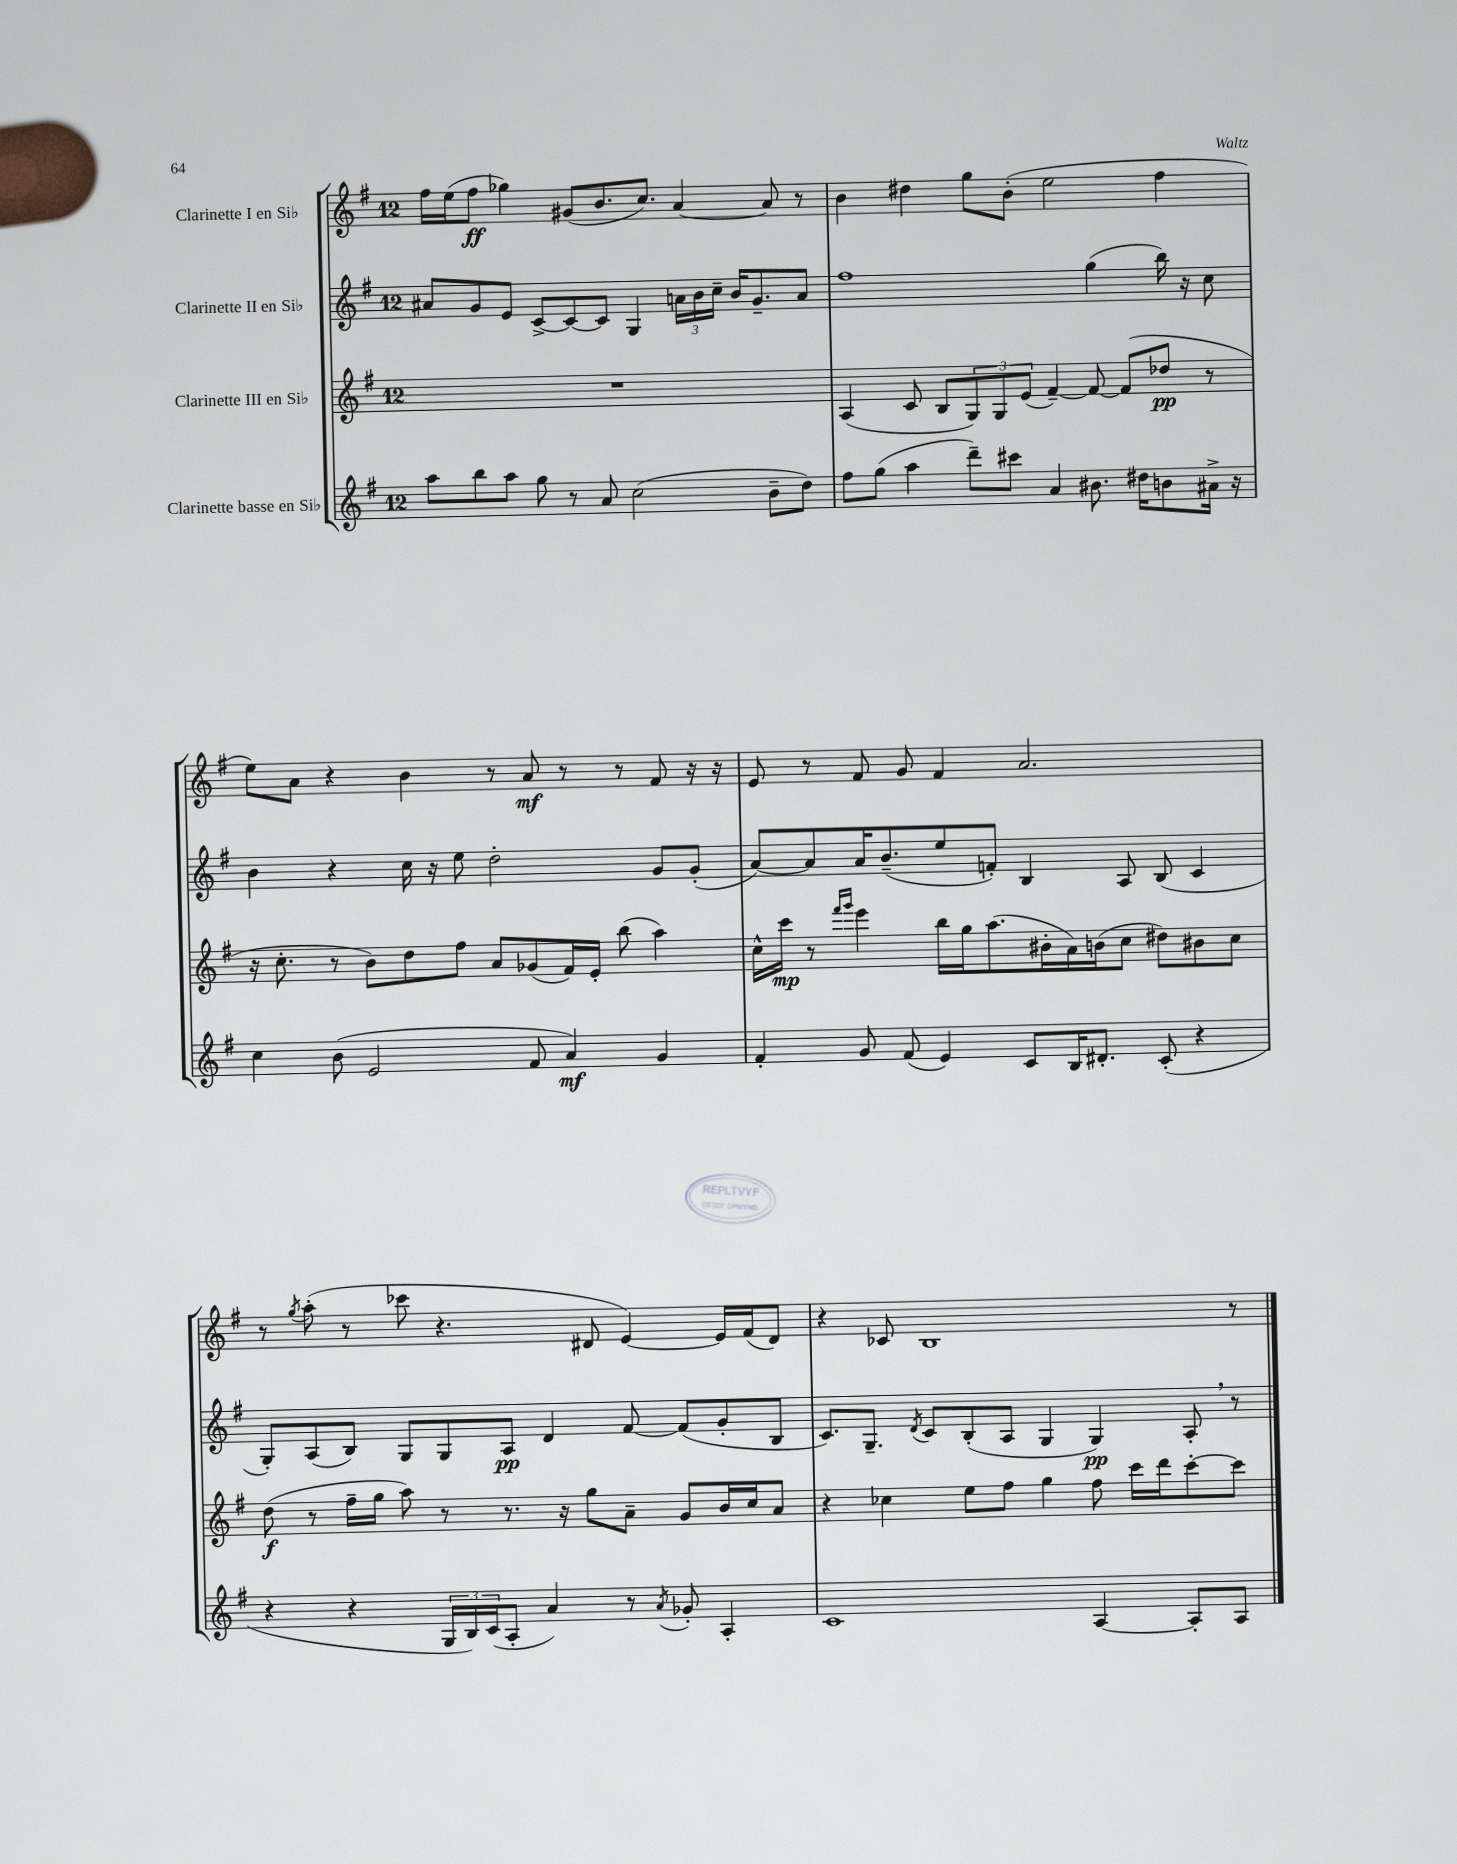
<<
\new StaffGroup <<
\new Staff = "s0" \with { instrumentName = "Clarinette I en Sib" } {
    \clef treble \key g \major \once \override Staff.TimeSignature.style = #'single-digit \time 12/8
    fis''16 e''16( fis''8\ff ges''4) gis'8( b'8. c''8.) a'4~ a'8 r8 |
    b'4 dis''4 g''8 b'8-.( e''2 fis''4 |
    e''8) a'8 r4 b'4 r8 a'8\mf r8 r8 fis'8 r16 r16 |
    e'8 r8 fis'8 g'8 fis'4 a'2. |
    r8 \acciaccatura { g''8 } a''8-.( r8 ces'''8 r4. dis'8 e'4~) e'16 fis'16( dis'8) |
    r4 ces'8 b1 r8 \bar "|." |
}
\new Staff = "s1" \with { instrumentName = "Clarinette II en Sib" } {
    \clef treble \key g \major \once \override Staff.TimeSignature.style = #'single-digit \time 12/8
    ais'8 g'8 e'8 c'8~-> c'8~ c'8 g4 \tuplet 3/2 { a'16 b'16 c''16-- } b'16 g'8.-- a'8 |
    fis''1 g''4( b''16) r16 c''8 |
    b'4 r4 c''16 r16 e''8 d''2-. g'8 g'8-.( |
    a'8~) a'8 a'16 b'8.--( e''8 f'8-.) b4 a8 b8( c'4 |
    g8-.) a8( b8) g8 g8 a8\pp d'4 fis'8~ fis'8( g'8-. b8 |
    c'8.) g8.-- \acciaccatura { d'8 } c'8 b8-.( a8 g4 g4\pp) a8-. \breathe r8 \bar "|." |
}
\new Staff = "s2" \with { instrumentName = "Clarinette III en Sib" } {
    \clef treble \key g \major \once \override Staff.TimeSignature.style = #'single-digit \time 12/8
    R1. |
    a4( c'8 b8 \tuplet 3/2 { g8) g8 e'8( } fis'4~--) fis'8~ fis'8( des''8\pp r8 |
    r16 c''8.-. r8 b'8) d''8 fis''8 a'8 ges'8( fis'16) e'16-. b''8( a''4) |
    c''16-^ c'''16\mp r8 \grace { fis'''16 g'''16 } e'''4 b''16 g''16 a''8.( bis'16-. a'16) b'16( c''8 dis''8) bis'8 c''8 |
    d''8\f( r8 fis''16-- g''16 a''8) r8 r8. r16 g''8 a'8-- g'8 b'16 c''16 a'8 |
    r4 ces''4 e''8 fis''8 g''4 fis''8 c'''16 d'''16 c'''8~-. c'''8 \bar "|." |
}
\new Staff = "s3" \with { instrumentName = "Clarinette basse en Sib" } {
    \clef treble \key g \major \once \override Staff.TimeSignature.style = #'single-digit \time 12/8
    a''8 b''8 a''8 g''8 r8 a'8 c''2( b'8-- d''8) |
    fis''8 g''8( a''4 d'''8--) cis'''8 a'4 bis'8. dis''16 b'8 ais'16-> r16 |
    c''4 b'8( e'2 fis'8 a'4\mf) g'4 |
    fis'4-. g'8 fis'8( e'4) c'8 b16 dis'8.-. c'8-.( r4 |
    r4 r4 \tuplet 3/2 { g16 b16) c'16( } a8-. a'4) r8 \acciaccatura { a'8 } ges'8-. a4-. |
    c'1 a4~ a8-. a8 \bar "|." |
}
>>
>>
\layout { \context { \Score \remove "Bar_number_engraver" } }
